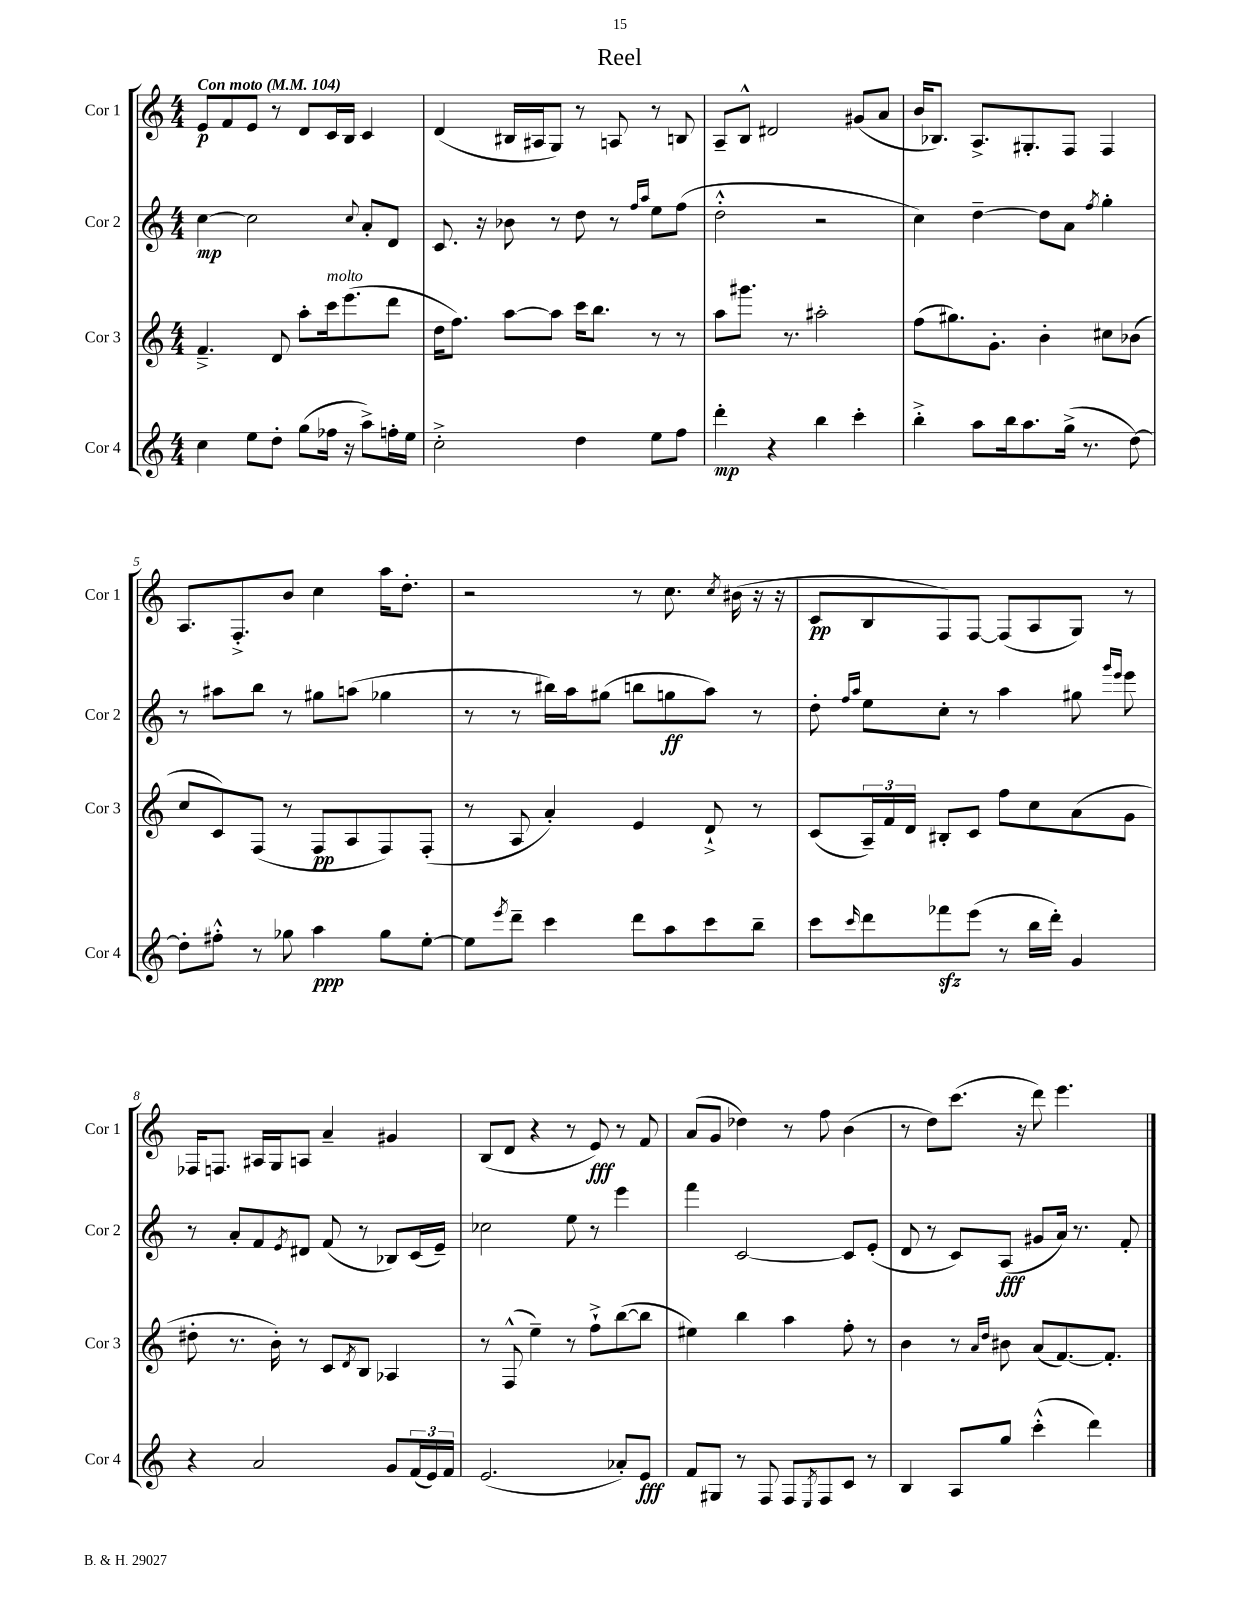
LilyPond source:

\header { title = "Reel" }
<<
\new StaffGroup <<
\new Staff = "s0" \with { instrumentName = "Cor 1" shortInstrumentName = "Cor 1" } {
    \clef treble \key c \major \numericTimeSignature \time 4/4 \tempo "Con moto" 4 = 104
    e'8\p f'8 e'8 r8 d'8 c'16 b16 c'4 |
    d'4( bis16 ais16 g8) r8 a8 r8 b8 |
    a8-- b8-^ dis'2 gis'8( a'8 |
    b'16 bes8.) a8.-> gis8.-. f8 f4 |
    a8. f8.-.-> b'8 c''4 a''16 d''8.-. |
    r2 r8 c''8. \acciaccatura { c''8 } bis'16( r16 r16 |
    c'8\pp b8 f8) f8~ f8( a8 g8) r8 |
    fes16 f8. ais16 g16 a8 a'4-- gis'4 |
    b8( d'8 r4 r8 e'8\fff) r8 f'8 |
    a'8( g'8 des''4) r8 f''8 b'4( |
    r8 d''8) c'''8.( r16 d'''8) e'''4. \bar "|." |
}
\new Staff = "s1" \with { instrumentName = "Cor 2" shortInstrumentName = "Cor 2" } {
    \clef treble \key c \major \numericTimeSignature \time 4/4
    c''4~\mp c''2 \appoggiatura { c''8 } a'8-. d'8 |
    c'8. r16 bes'8 r8 d''8 r8 \grace { f''16 a''16 } e''8 f''8( |
    d''2-.-^ r2 |
    c''4) d''4~-- d''8 a'8 \acciaccatura { f''8 } g''4-. |
    r8 ais''8 b''8 r8 gis''8 a''8( ges''4 |
    r8 r8 bis''16) a''16 gis''8( b''8 g''8\ff a''8) r8 |
    d''8-. \grace { f''16 a''16 } e''8 c''8-. r8 a''4 gis''8 \grace { g'''16 e'''16 } e'''8 |
    r8 a'8-. f'8 \acciaccatura { e'8 } dis'8 f'8( r8 bes8) c'16( e'16--) |
    ces''2 e''8 r8 e'''4 |
    f'''4 c'2~ c'8 e'8-.( |
    d'8 r8 c'8) a8\fff( gis'8 a'16) r8. f'8-. \bar "|." |
}
\new Staff = "s2" \with { instrumentName = "Cor 3" shortInstrumentName = "Cor 3" } {
    \clef treble \key c \major \numericTimeSignature \time 4/4
    f'4.---> d'8 a''8-. c'''16^\markup { \italic "molto" } e'''8.( d'''8 |
    d''16 f''8.) a''8~ a''8 c'''16 b''8. r8 r8 |
    a''8 gis'''8. r8. ais''2-. |
    f''8( gis''8.) g'8.-. b'4-. cis''8 bes'8( |
    c''8 c'8) f8( r8 f8\pp a8 f8) f8-.( |
    r8 a8 a'4-.) e'4 d'8-!-> r8 |
    c'8( \tuplet 3/2 { a16--) f'16 d'16 } bis8-. c'8 f''8 c''8 a'8( g'8 |
    dis''8-. r8. b'16-.) r8 c'8 \acciaccatura { d'8 } b8 aes4 |
    r8 f8-^( e''4--) r8 f''8-!-> b''8~( b''8 |
    eis''4) b''4 a''4 f''8-. r8 |
    b'4 r8 \grace { a'16 d''16 } bis'8 a'8( f'8.~) f'8.-. \bar "|." |
}
\new Staff = "s3" \with { instrumentName = "Cor 4" shortInstrumentName = "Cor 4" } {
    \clef treble \key c \major \numericTimeSignature \time 4/4
    c''4 e''8 d''8-. g''8( fes''16 r16 a''8->) f''16-. e''16 |
    c''2-.-> d''4 e''8 f''8 |
    d'''4-.\mp r4 b''4 c'''4-. |
    b''4-.-> a''8 b''16 a''8. g''16->( r8. d''8~) |
    d''8-. fis''8-.-^ r8 ges''8 a''4\ppp ges''8 e''8~-. |
    e''8 \acciaccatura { e'''8 } d'''8-- c'''4 d'''8 a''8 c'''8 b''8-- |
    c'''8 \grace { c'''16 } d'''8 fes'''8\sfz e'''8( r8 b''16 d'''16-.) g'4 |
    r4 a'2 g'8 \tuplet 3/2 { f'16( e'16) f'16 } |
    e'2.( aes'8-.) e'8\fff |
    f'8 gis8 r8 f8 f8 \acciaccatura { e8 } f8 c'8 r8 |
    b4 a8 g''8 c'''4-.-^( d'''4) \bar "|." |
}
>>
>>
